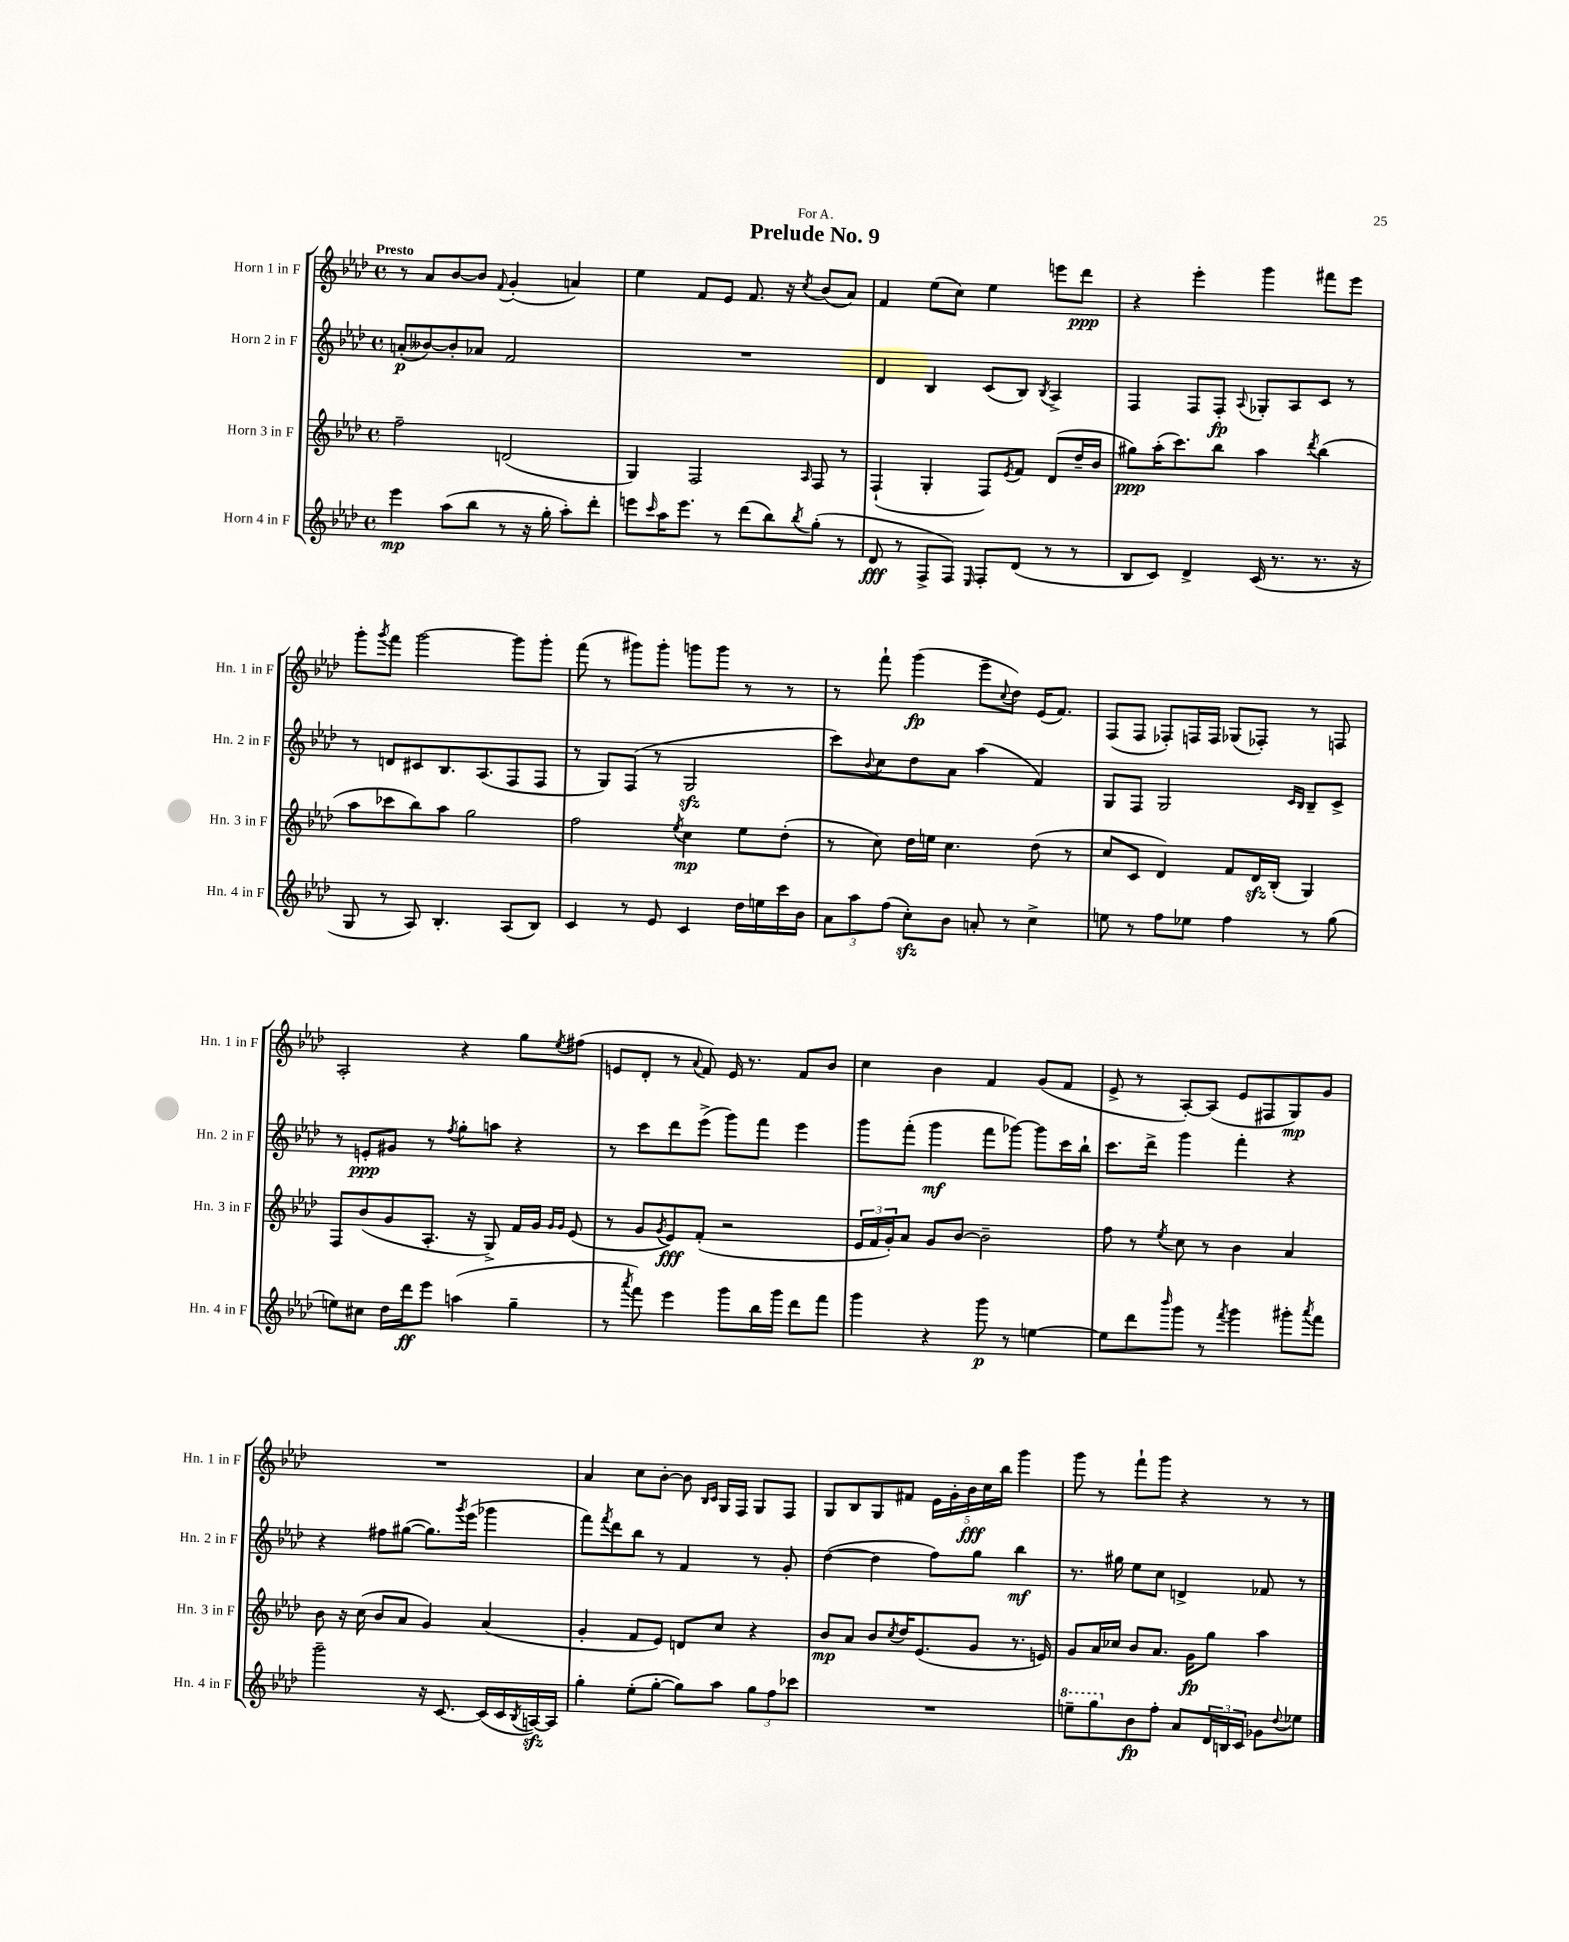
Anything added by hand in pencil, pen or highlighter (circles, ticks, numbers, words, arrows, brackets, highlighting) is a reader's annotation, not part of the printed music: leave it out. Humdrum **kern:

**kern	**kern	**kern	**kern
*staff4	*staff3	*staff2	*staff1
*clefG2	*clefG2	*clefG2	*clefG2
*k[b-e-a-d-]	*k[b-e-a-d-]	*k[b-e-a-d-]	*k[b-e-a-d-]
*M4/4	*M4/4	*M4/4	*M4/4
*met(c)	*met(c)	*met(c)	*met(c)
4eee-\	2ff~\	(8a'/L	8r
.	.	[8b--/)	8a-/L
(8aa-\L	.	8b--'/]	[8b-/
8bb-\J	.	8a-/J	8b-/]J
.	.	.	8qqf/
8r	(2d/	2f/	(4g'/
16r	.	.	.
16gg'\	.	.	.
8aa-'\L)	.	.	4a/)
8ddd-'\J	.	.	.
=	=	=	=
8eee\L	4G/)	1r	4ee-\
16qqccc/	.	.	.
16aa-\K	.	.	.
8.eee\J	.	.	.
.	2F/	.	8f/L
8r	.	.	8e-/J
(8ddd-\L	.	.	8.f/
8bb-\)	.	.	.
.	.	.	16r
8qbb-/	16qqA-/	.	8qcc/
(8gg'\J	8F/	.	(8b-/L
8r	8r	.	8a-/J)
=	=	=	=
8d-/	(4F`/	4d-/	4f/
8r	.	.	.
8F^/L	4G'/	4B-/	(8ee-\L
8F/J)	.	.	8cc\J)
16qqE-/	.	.	.
8F'/L	8F/L)	(8c/L	4ee-\
.	8qe-/	.	.
(8d-/J	8f/J	8B-/J)	.
.	.	8qB-/	.
8r	(8d-/L	4A-^/	8eee\L
8r	16dd-~/L	.	8ddd-\J
.	16b-/JJ	.	.
=	=	=	=
8B-/L	8gg#\L)	4F/	4r
8c/J)	(16aa-'\K	.	.
.	8.ccc\)	.	.
4d-^/	.	8F/L	4eee-'\
.	8bb-\J	8F'/J	.
.	.	8qqA-/	.
(16c/	4aa-\	8G-'/L	4ggg\
8.r	.	.	.
.	.	8A-/	.
.	8qddd-/	.	.
8.r	(4bb-\	8c/J	8fff#\L
.	.	8r	8eee-\J
16r	.	.	.
=	=	=	=
8G/	8aa-\L	8r	8ggg'\L
.	.	.	8qggg/
8r	8ccc-\	8d/L	8fff\J
8A-/)	8bb-\)	8c#/	[2ggg\
4.B-'/	8aa-\J	8.B-/	.
.	2gg\	.	.
.	.	(8.A-/	.
(8A-/L	.	8F/	8ggg\]L
8B-/J)	.	8F/J	8ggg'\J
=	=	=	=
4c/	2ff\	8r	(8fff\
.	.	8G/L)	8r
8r	.	(8F/J	8ggg#\L)
8e-/	.	8r	8ggg#'\J
.	8qee-/	.	.
4c/	4cc\	2G/	8ggg\L
.	.	.	8ggg\J
16dd-\LL	8ee-\L	.	8r
16ee\	.	.	.
16ccc\	(8dd-'\J	.	8r
16b-\JJ	.	.	.
=	=	=	=
12a-\L	8r	8ccc\L)	8r
12aa-\	.	.	.
.	.	8qqb-/	.
.	8cc\)	8cc\	8fff`\
(12ff\J	.	.	.
8cc'\L)	16dd-\LL	8dd-\	(4ggg\
.	16ee\JJ	.	.
8b-\J	4.cc\	8a-\J	.
8a'/	.	(4aa-\	8eee-~\L
.	.	.	8qqcc/
8r	.	.	8dd-\J)
4cc^\	(8dd-\	4f/)	(16e-/LK
.	.	.	8.f/J)
.	8r	.	.
=	=	=	=
8ee\	8cc/L	8G/L	(8F/L
8r	8c/J	8F/J	8F/J
8ff\L	4d-/)	2G/	8F-'/L)
8ee-\J	.	.	16F/L
.	.	.	16F/JJ
4ff\	8f/L	.	(8G-/L
.	16d-/L	.	8F-'/J)
.	(16B-'/JJ	.	.
.	.	16qqc/LL	.
.	.	16qqB-/JJ	.
8r	4G/)	8B-~/L	8r
(8gg\	.	8c^/J	8F/
=	=	=	=
8ee\L)	8F/L	8r	2A-'/
8cc#\J	(8b-/	8e'/L	.
16dd-\LL	8g/	8g#/J	.
16ddd-\J	.	.	.
8eee-\J	8.A-'/J	8r	.
.	.	8qff/	.
(4aa\	.	8gg'\L	4r
.	16r	.	.
.	8G^/)	8aa\J	.
4gg~\	16f/LL	4r	8gg\L
.	16g/JJ	.	.
.	16qqg/LL	.	.
.	16qqg/JJ	.	8qee-/
.	(8e-/	.	(8ff#\J
=	=	=	=
8r	8r	8r	8e/L
8qaaa-/	.	.	.
8fff\)	8g/L	8ccc\L	8d-'/J
.	8qg/	.	.
4eee-\	8e-/)	8ddd-\	8r
.	.	.	8qqa-/
.	(8f'/J	(8eee-^\J	8f/)
8ggg\L	2r	8ggg\L)	16e/
.	.	.	8.r
16bb-\L	.	8fff\J	.
16ggg\JJ	.	.	.
8ddd-\L	.	4eee-\	8f/L
8fff\J	.	.	8b-/J
=	=	=	=
4ggg\	24e-/LL	8ggg\L	4cc\
.	24f/	.	.
.	24g'/J)	.	.
.	8a-/J	(8fff'\J	.
4r	8g/L	4ggg\	4b-\
.	[8b-/J	.	.
8ggg\	2b-~\]	8fff\L	4f/
8r	.	[8ggg-\J)	.
[4ee\	.	8ggg-\]L	(8g/L
.	.	16ccc\L	8f/J
.	.	16bb-`\JJ	.
=	=	=	=
8ee\]L	8ff\	8.ccc\L	8e-^/
8ddd-\	8r	.	8r
.	.	16ddd-^\Jk	.
16qqbbb-/	8qee-/	.	.
8ggg\J	8cc\	4ggg\	[8A-'/L)
8r	8r	.	(8A-/]J
8qfff/	.	.	.
4ggg\	4b-\	4fff'\	8e-/L
.	.	.	8F#/
8ggg#'\L	4a-/	4r	8G/)
8qaaa-/	.	.	.
8fff\J	.	.	8g/J
=	=	=	=
2ggg~\	8b-\	4r	1r
.	16r	.	.
.	(16cc\	.	.
.	8b-/L	8ff#\L	.
.	8a-/J	([8gg#\J	.
16r	4g/)	8.gg#\]L)	.
[8.c/	.	.	.
.	.	8qggg/	.
.	.	(16eee-\Jk	.
(16c/]LL	(4a-/	4ggg-\	.
16c/	.	.	.
8qB-/	.	.	.
[16A/)	.	.	.
16A/]JJ	.	.	.
=	=	=	=
4gg'\	4g'/	8fff\L)	4a-/
.	.	8qfff/	.
.	.	8ddd-\	.
(8ee-'\L	8f/L	8bb-\J	8cc\L
[8gg'\J	8e-/J)	8r	[8b-'\J
8gg\]L)	8d/L	4f/	8b-\]
.	.	.	16qqB-/LL
.	.	.	16qqc/JJ
8aa-\J	8cc/J	.	16G/LL
.	.	.	16F/JJ
12gg\L	4r	8r	8G/L
12ff\	.	.	.
.	.	8g'/	8F/J
12ccc-\J	.	.	.
=	=	=	=
1r	8b-/L	([4dd-\	8G/L
.	8a-/J	.	8B-/
.	8b-/L	4dd-\]	8G/
.	8qcc/	.	.
.	16dd-/K	.	8f#/J
.	(8.e-/	.	.
.	.	8ff\L)	20e-\LL
.	.	.	20g'\
.	.	.	20b-\
.	8g/J	8gg\J	.
.	.	.	20cc\
.	.	.	20bb-\JJ
.	8.r	4bb-\	4ggg\
.	16e/)	.	.
=	=	=	=
8eee~\L	8g/L	8.r	8ggg\
8ggg\	16a-/L	.	8r
.	16cc-/JJ	16gg#\	.
8b-\	8b-/L	8ee-\L	8fff`\L
8ff'\J	8.a-/J	8cc\J	8ggg\J
8a-/L	.	4d^/	4r
.	16g\LK	.	.
24d-/L	8gg\J	.	.
24B/	.	.	.
24c/JJ	.	.	.
8g-\L	4aa-\	8f-/	8r
8qqdd-/	.	.	.
8ee-\J	.	8r	8r
==	==	==	==
*-	*-	*-	*-
